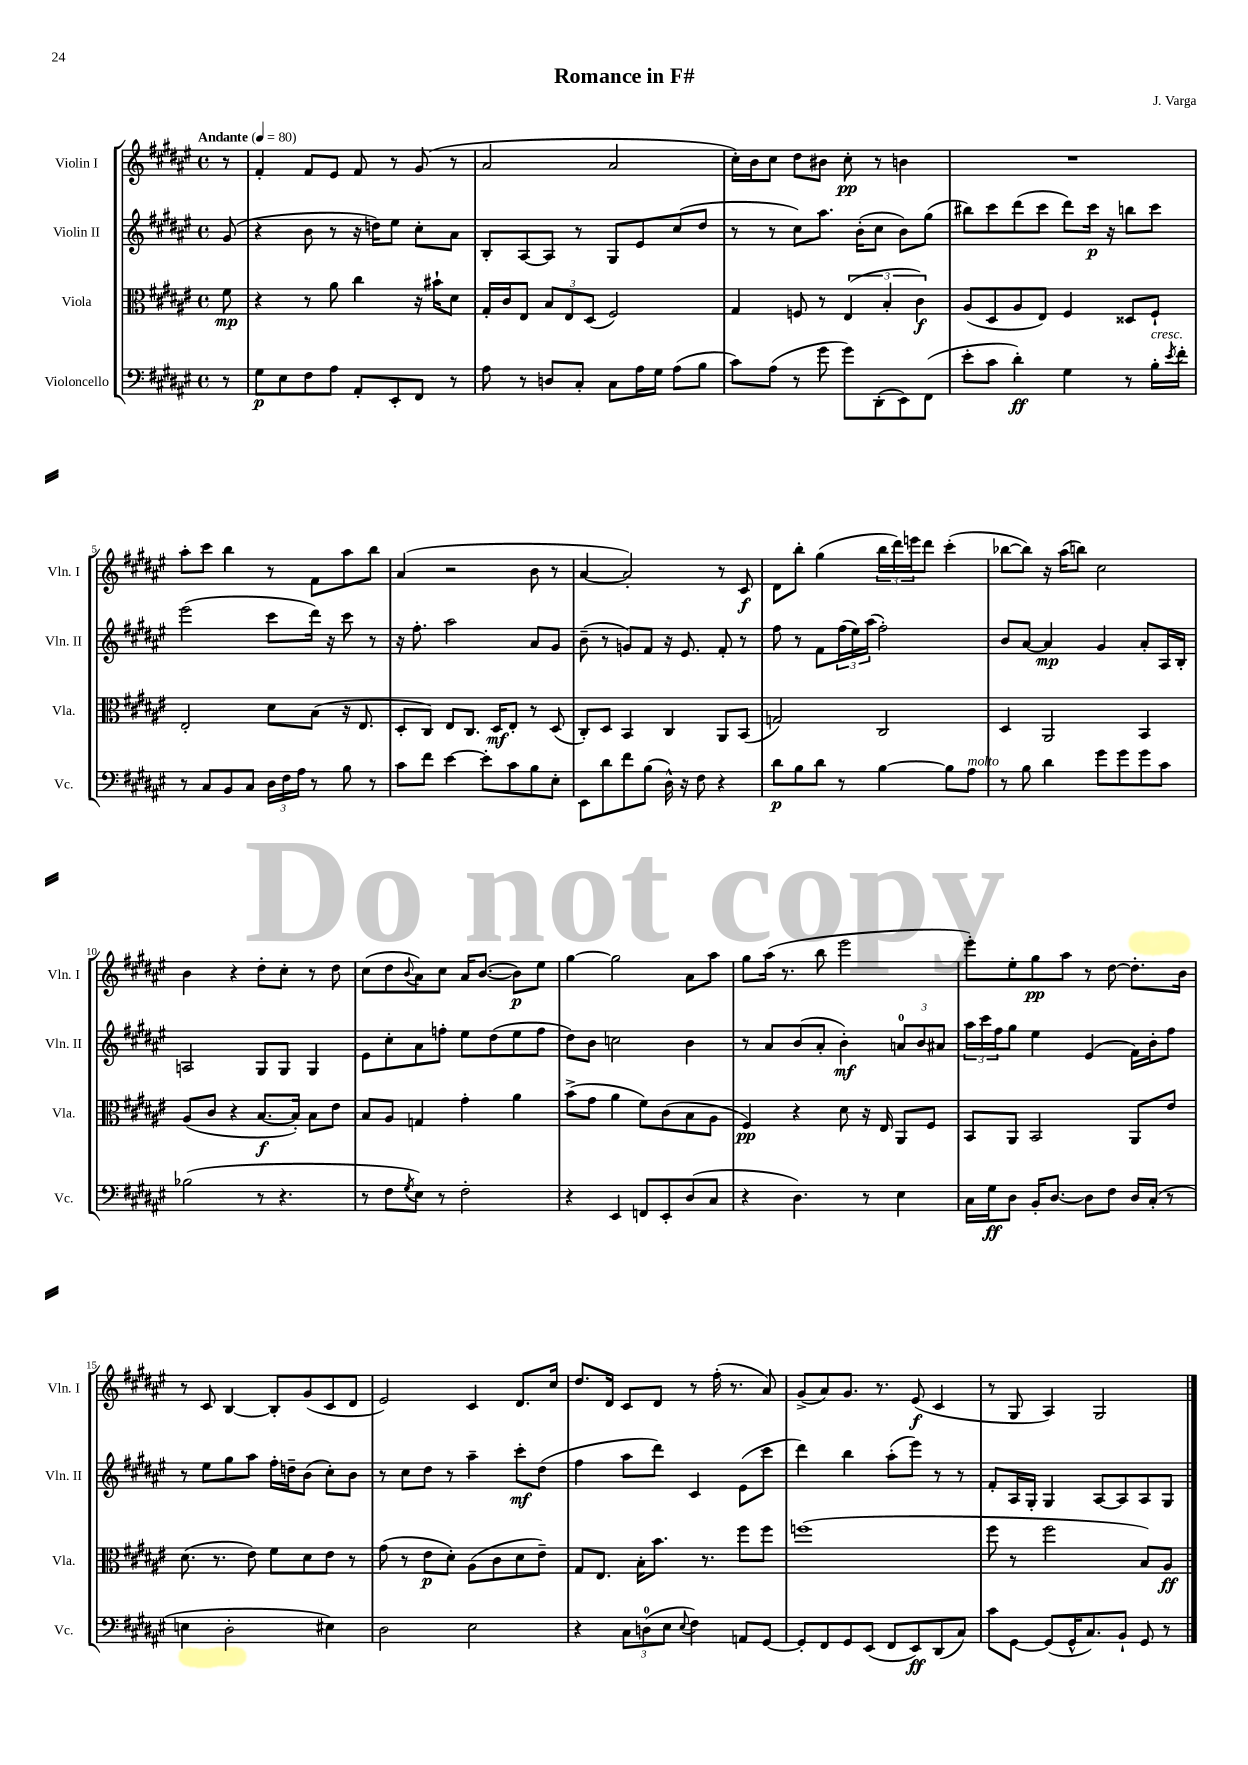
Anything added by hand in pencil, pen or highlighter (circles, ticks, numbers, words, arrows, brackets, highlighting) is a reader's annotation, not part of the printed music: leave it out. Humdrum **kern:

**kern	**kern	**kern	**kern
*staff4	*staff3	*staff2	*staff1
*clefF4	*clefC3	*clefG2	*clefG2
*k[f#c#g#d#a#e#]	*k[f#c#g#d#a#e#]	*k[f#c#g#d#a#e#]	*k[f#c#g#d#a#e#]
*M4/4	*M4/4	*M4/4	*M4/4
*met(c)	*met(c)	*met(c)	*met(c)
*MM80	*MM80	*MM80	*MM80
8r	8f#	(8g#	8r
=	=	=	=
8G#	4r	4r	4f#'
8E#	.	.	.
8F#	8r	8b	8f#
8A#	8a#	8r	8e#
8AA#'	4cc#	16r	8f#
.	.	16dd)	.
8EE#'	.	8ee#	8r
8FF#	16r	8cc#'	(8g#
.	16b#`	.	.
8r	8d#	8a#	8r
=	=	=	=
8A#	16G#'	8B'	2a#
.	16c#	.	.
8r	8E#	[8A#	.
8D	12B	8A#]	.
.	12E#	.	.
8C#'	.	8r	.
.	(12D#	.	.
8C#	2F#)	8G#	2a#
16A#	.	8e#	.
16G#	.	.	.
(8A#	.	(8cc#	.
8B	.	8dd#	.
=	=	=	=
8c#)	4G#	8r	16cc#')
.	.	.	16b
(8A#	.	8r	8cc#
8r	8F	8cc#)	8dd#
8g#	8r	8.aa#	8b#
8g#)	(6E#	.	8cc#'
.	.	(16b'	.
(8DD#'	.	8cc#	8r
.	6B'	.	.
8EE#)	.	8b)	4b
.	6c#)	.	.
(8FF#	.	(8gg#	.
=	=	=	=
8e#'	(8A#	8bb#)	1r
8c#	8D#	8ccc#	.
4d#')	8A#	(8ddd#	.
.	8E#)	8ccc#	.
4G#	4F#	8ddd#)	.
.	.	16ccc#	.
.	.	16r	.
8r	8D##	8bb	.
16B'	8F#`	8ccc#	.
8qe#	.	.	.
16f#'	.	.	.
=	=	=	=
8r	2E#'	(2eee#	8aa#'
8C#	.	.	8ccc#
8BB	.	.	4bb
8C#	.	.	.
24D#	8d#	8ccc#	8r
24F#	.	.	.
24A#	.	.	.
8r	(8B	16ddd#)	8f#
.	.	16r	.
8B	16r	8ccc#	8aa#
.	8.E#	.	.
8r	.	8r	8bb
=	=	=	=
8c#	8D#'	16r	(4a#
.	.	8.ff#'	.
8f#	8C#)	.	.
[4e#	8E#	2aa#	2r
.	8.C#	.	.
8e#']	.	.	.
.	16D#	.	.
8c#	8E#'	.	.
8B	8r	8a#	8b
8E#'	(8D#	8g#	8r
=	=	=	=
8EE#	8C#')	(8b~	[4a#
8d#	8D#	8r	.
8f#	4BB	8g)	2a#'])
(8B	.	8f#	.
16D#^^)	4C#	16r	.
16r	.	8.e#	.
8F#	.	.	.
4r	8AA#	8f#'	8r
.	(8BB	8r	8c#
=	=	=	=
8d#	2G)	8ff#	8d#
8B	.	8r	8bb'
8d#	.	8f#	(4gg#
8r	.	(24ff#	.
.	.	24ee#)	.
.	.	(24aa#	.
[4B	2C#	2ff#')	24bb
.	.	.	24ddd#)
.	.	.	24eee
.	.	.	8ddd#
8B]	.	.	(4ccc#'
8A#	.	.	.
=	=	=	=
8r	4D#	8b	[8bb-
8B	.	[8a#	8bb-])
4d#	2AA#	4a#]	16r
.	.	.	(16aa#
.	.	.	8bb)
8g#	.	4g#	2cc#
8g#	.	.	.
8g#	4BB	8a#'	.
8c#	.	16A#	.
.	.	16B'	.
=	=	=	=
(2B-	(8A#	2A	4b
.	8c#	.	.
.	4r	.	4r
8r	[8.B	8G#	8dd#'
4.r	.	8G#	8cc#'
.	16B'])	.	.
.	8B	4G#	8r
.	8e#	.	8dd#
=	=	=	=
8r	8B	8e#	(8cc#
8F#	8A#	8cc#'	8dd#
8qG#	.	.	8qqb
8E#)	4G	8a#	8a#)
8r	.	8ff'	8cc#
2F#'	4g#'	8ee#	16a#
.	.	.	([8.b
.	.	(8dd#	.
.	4a#	8ee#	8b])
.	.	8ff	8ee#
=	=	=	=
4r	(8b^	8dd#)	[4gg#
.	8g#	8b	.
4EE#	4a#	2cc	2gg#]
8FF	8f#)	.	.
8EE#'	(8c#	.	.
(8D#	8B	4b	8a#
8C#	8A#	.	8aa#
=	=	=	=
4r	4F#)	8r	8gg#
.	.	8a#	(16aa#
.	.	.	8.r
4.D#)	4r	(8b	.
.	.	8a#'	8bb
.	8d#	4b')	2eee#
8r	16r	.	.
.	16E#	.	.
4E#	8AA#	12a	.
.	.	12b	.
.	8F#	.	.
.	.	12a#	.
=	=	=	=
16C#	8BB	24aa#	8eee#')
.	.	24ccc#	.
16G#	.	.	.
.	.	24ff#	.
8D#	8AA#	8gg#	8ee#'
16BB'	2BB	4ee#	8gg#
[8.D#	.	.	.
.	.	.	8aa#
8D#]	.	(4e#	8r
8F#	.	.	[8dd#
16D#	8AA#	16f#)	8.dd#']
(16C#'	.	16b'	.
8r	8e#	8ff#	.
.	.	.	16b
=	=	=	=
4E	(8.d#	8r	8r
.	.	8ee#	8c#
.	8.r	.	.
2D#'	.	8gg#	[4B
.	8e#)	8aa#	.
.	8f#	16ff#'	8B']
.	.	16dd~	.
.	8d#	(8b	(8g#
4E#)	8e#	8cc#')	8c#
.	8r	8b	8d#
=	=	=	=
2D#	(8g#	8r	2e#)
.	8r	8cc#	.
.	8e#	8dd#	.
.	8d#')	8r	.
2E#	(8A#	4aa#~	4c#
.	8c#	.	.
.	8d#	8ccc#'	8.d#
.	8e#~)	(8dd#	.
.	.	.	16cc#
=	=	=	=
4r	8G#	4ff#	8.dd#
.	8.E#	.	.
.	.	.	16d#
12C#	.	8aa#	8c#
.	16B'	.	.
(12D	.	.	.
.	8.b	8ddd#)	8d#
12E#	.	.	.
8qqE#	.	.	.
4F#)	.	4c#	8r
.	8.r	.	.
.	.	.	(16ff#'
.	.	.	8.r
8AA	8ff#	(8e#	.
[8GG#	8ff#	8ccc#	8a#)
=	=	=	=
8GG#']	(1ff	4ddd#)	(8g#^
8FF#	.	.	8a#)
8GG#	.	4bb	8.g#
(8EE#	.	.	.
.	.	.	8.r
8FF#	.	(8aa#'	.
8EE#)	.	8eee#)	(8e#
(8DD#	.	8r	4c#
8C#)	.	8r	.
=	=	=	=
8c#	8ff#	8f#'	8r
[8GG#	8r	16A#	8G#
.	.	16G#'	.
(8GG#]	2ff#	4G#	4A#)
16GG#^^	.	.	.
8.C#)	.	.	.
.	.	[8A#	2G#
8BB`	.	8A#]	.
8GG#	8B)	8A#	.
8r	8A#	8G#	.
==	==	==	==
*-	*-	*-	*-
